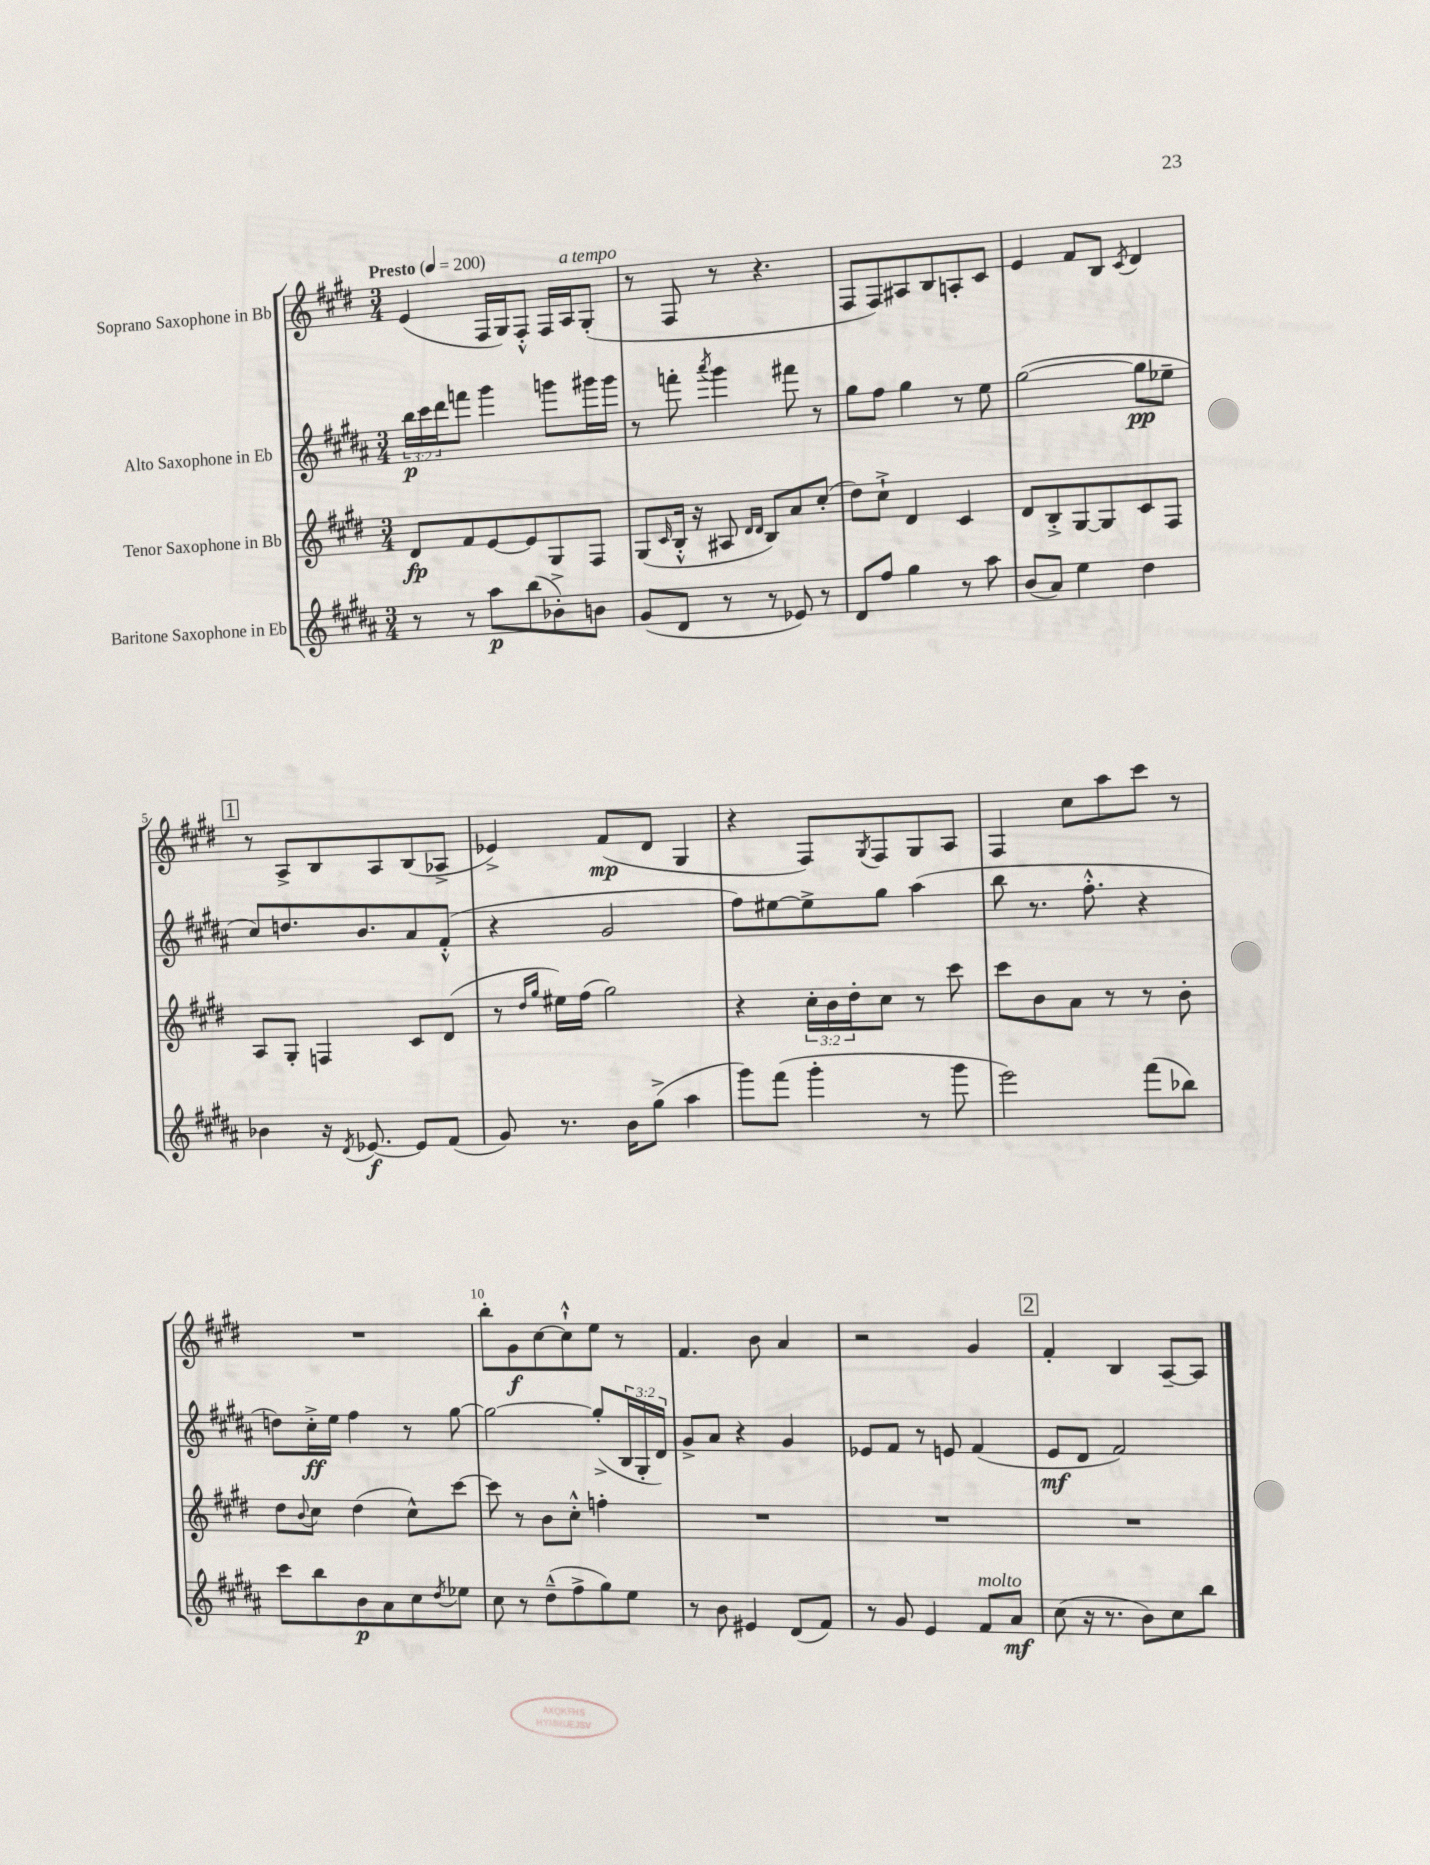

**kern	**kern	**kern	**kern
*staff4	*staff3	*staff2	*staff1
*clefG2	*clefG2	*clefG2	*clefG2
*k[f#c#g#d#a#]	*k[f#c#g#d#]	*k[f#c#g#d#a#]	*k[f#c#g#d#]
*M3/4	*M3/4	*M3/4	*M3/4
*MM200	*MM200	*MM200	*MM200
8r	8d#	24bb	(4e
.	.	24ccc#	.
.	.	24ddd#	.
8r	8f#	8fff	.
8aa#	[8e	4ggg#	16F#
.	.	.	16G#)
(8bb	8e]	.	8F#'^^
8b-'^)	8G#	8ggg	16F#
.	.	.	16A
8b	8F#	16ggg#	(8G#'
.	.	16ggg#	.
=	=	=	=
(8g#	(8G#	8r	8r
.	16qqc#	.	.
8d#	16B'^^	8fff'	8F#
.	16r	.	.
.	.	8qaaa#	.
8r	8A#	4ggg#	8r
.	16qqd#	.	.
.	16qqd#	.	.
8r	8B)	.	4.r
8e-)	8a	8fff#	.
8r	(8cc#'	8r	.
=	=	=	=
8d#	8dd#)	8gg#	8F#
8ff#	8cc#`^	8ff#	8F#)
4gg#	4d#	4gg#	8A#
.	.	.	8B
8r	4c#	8r	8A'
8aa#	.	8ee	8c#
=	=	=	=
(8b	8d#	([2gg#	4e
8a#)	8B'^	.	.
4ee	[8G#	.	8f#
.	8G#]	.	8B
.	.	.	8qc#
4dd#	8c#	8gg#]	4d#
.	8F#	8ee-~	.
=	=	=	=
4b-	8A	8cc#)	8r
.	8G#'	8.dd	8A^
16r	4F	.	8B
8qd#	.	.	.
[8.e-	.	8.b	.
.	.	.	8A
8e-]	8c#	8a#	(8B
(8f#	(8d#	(8f#'^^	8A-^
=	=	=	=
8g#)	8r	4r	4e-^)
.	16qqdd#	.	.
.	16qqgg#	.	.
8.r	16ee#)	.	.
.	(16ff#	.	.
.	2gg#)	2g#	(8f#
16b	.	.	.
(8gg#^	.	.	8d#
4aa#	.	.	4G#
=	=	=	=
8ggg#)	4r	8ff#)	4r
(8fff#	.	[8ee#	.
4ggg#'	24cc#'	8ee#^]	8F#)
.	24b	.	.
.	24dd#'	.	.
.	.	.	8qG#
.	8cc#	8gg#	8F#
8r	8r	(4aa#	8G#
8ggg#	8ccc#	.	8A
=	=	=	=
2eee)	8ccc#	8bb	4F#
.	8b	8.r	.
.	8a	.	8cc#
.	.	8.ff#'^^	.
.	8r	.	8aa
(8fff#	8r	4r	8ccc#
8bb-)	8b'	.	8r
=	=	=	=
8ccc#	8dd#	8dd)	2.r
.	8qqb	.	.
8bb	8cc#	16cc#'^	.
.	.	16ee	.
8b	(4dd#	4ff#	.
8a#	.	.	.
8cc#	8cc#^^)	8r	.
8qdd#	.	.	.
8ee-	[8ccc#	[8gg#	.
=	=	=	=
8cc#	8ccc#]	2gg#_	8bb'
8r	8r	.	8g#
(8dd#~^^	8b	.	[8cc#
8ff#^	8cc#'^^	.	8cc#`^^]
8gg#)	4ff'	(8gg#'^]	8ee
8ee	.	24B	8r
.	.	24G#'	.
.	.	24d#)	.
=	=	=	=
8r	2.r	8g#^	4.f#
8b	.	8a#	.
4e#	.	4r	.
.	.	.	8b
(8d#	.	4g#	4a
8f#)	.	.	.
=	=	=	=
8r	2.r	8e-	2r
8g#	.	8f#	.
4e	.	8r	.
.	.	8e	.
8f#	.	(4f#	4g#
8a#	.	.	.
=	=	=	=
(8cc#	2.r	8e	4f#'
16r	.	8d#	.
8.r	.	.	.
.	.	2f#)	4B
8b)	.	.	.
8cc#	.	.	[8A~
8bb	.	.	8A]
==	==	==	==
*-	*-	*-	*-
